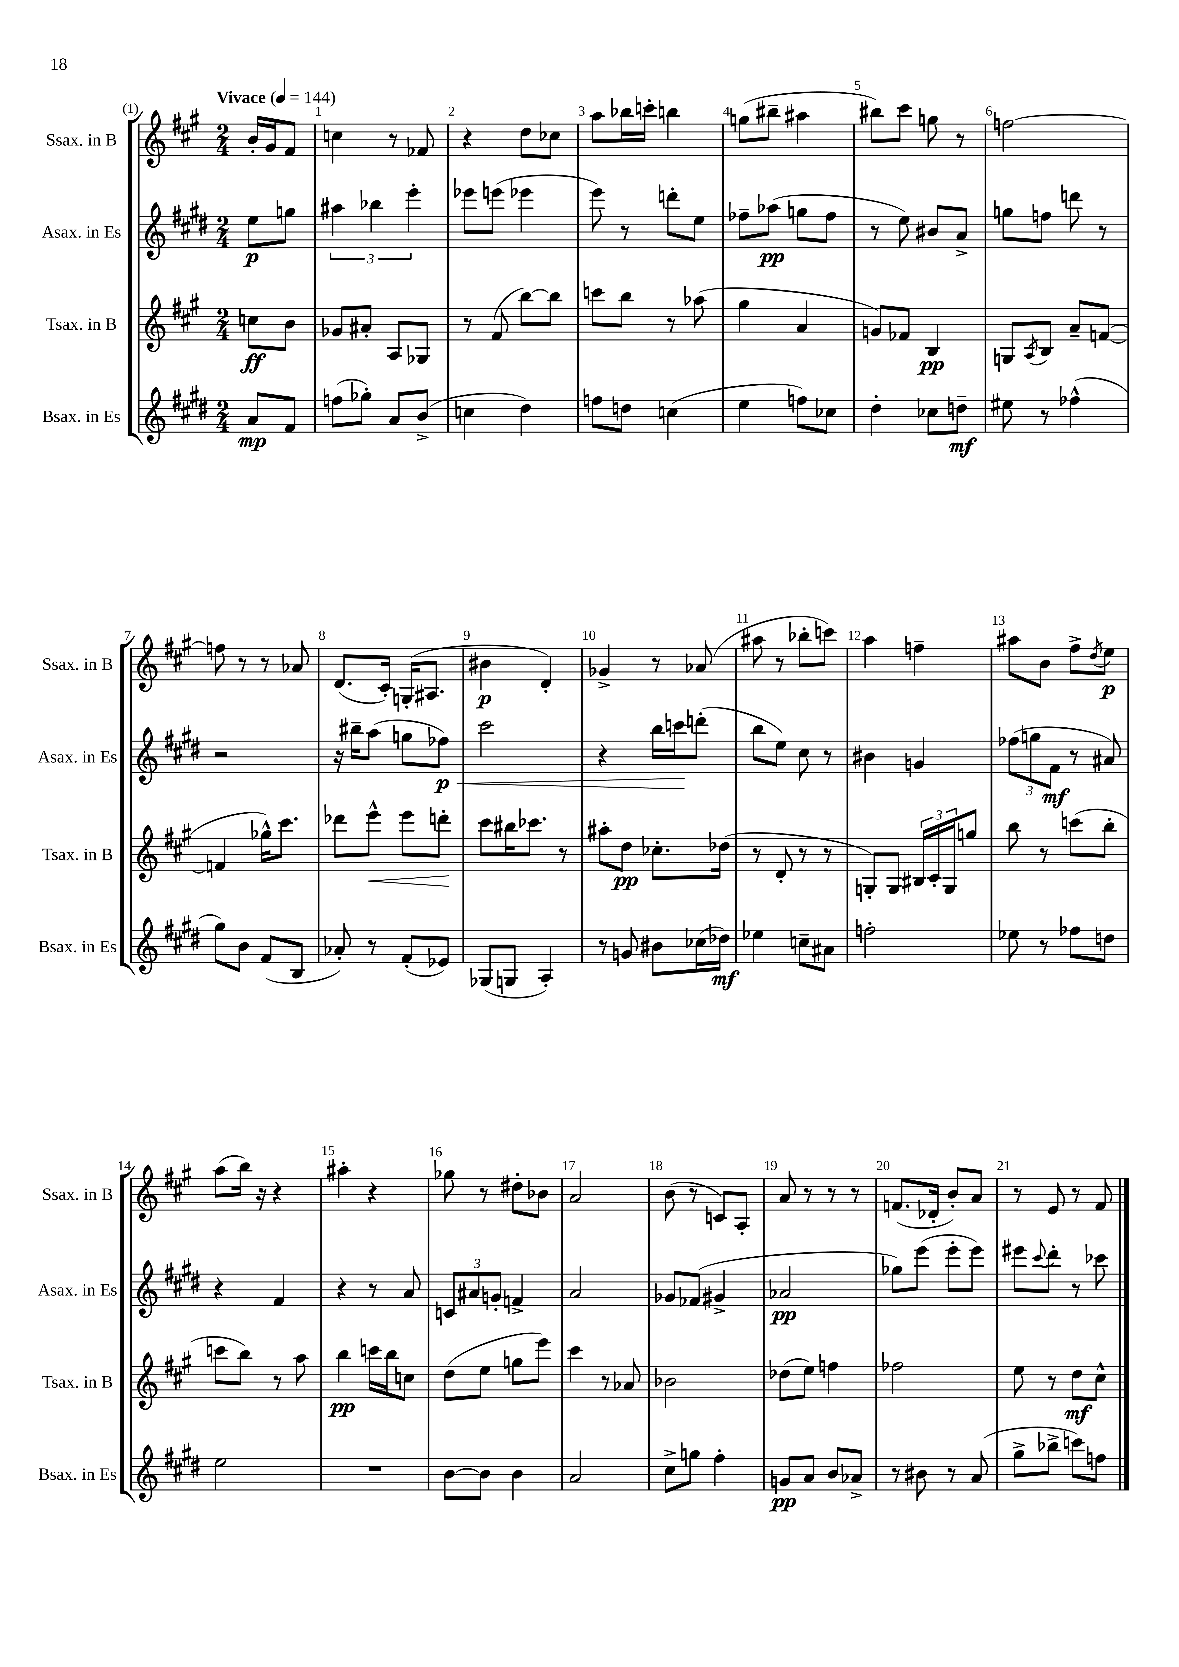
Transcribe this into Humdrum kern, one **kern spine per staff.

**kern	**dynam	**kern	**dynam	**kern	**dynam	**kern	**dynam
*part4	*part4	*part3	*part3	*part2	*part2	*part1	*part1
*staff4	*staff4	*staff3	*staff3	*staff2	*staff2	*staff1	*staff1
*I"Bsax. in Es	*	*I"Tsax. in B	*	*I"Asax. in Es	*	*I"Ssax. in B	*
*I'Bsax. in Es	*	*I'Tsax. in B	*	*I'Asax. in Es	*	*I'Ssax. in B	*
*clefG2	*	*clefG2	*	*clefG2	*	*clefG2	*
*k[f#c#g#d#]	*	*k[f#c#g#]	*	*k[f#c#g#d#]	*	*k[f#c#g#]	*
*M2/4	*	*M2/4	*	*M2/4	*	*M2/4	*
*MM144	*	*MM144	*	*MM144	*	*MM144	*
=	=	=	=	=	=	=	=
!	!	!	!	!	!	!LO:TX:a:B:t=Vivace	!
8a/L	mp	8ccn\L	ff	8ee\L	p	16b'/LL	.
.	.	.	.	.	.	16g#/J	.
8f#/J	.	8b\J	.	8ggn\J	.	8f#/J	.
=1	=1	=1	=1	=1	=1	=1	=1
(8ffn\L	.	8g-X/L	.	6aa#X\	.	4ccn\	.
8gg-X'\J)	.	8a#X'/J	.	.	.	.	.
.	.	.	.	6bb-X\	.	.	.
8a/L	.	8A/L	.	.	.	8r	.
.	.	.	.	6eee'\	.	.	.
(8b^/J	.	8G-X/J	.	.	.	8f-X/	.
=2	=2	=2	=2	=2	=2	=2	=2
4ccn\	.	8r	.	8eee-X\L	.	4r	.
.	.	(8f#/	.	(8eeen\J	.	.	.
4dd#\)	.	[8bb\L)	.	4eee-X\	.	8dd\L	.
.	.	8bb\J]	.	.	.	8cc-X\J	.
=3	=3	=3	=3	=3	=3	=3	=3
8ffn\L	.	8cccn\L	.	8eee\)	.	8aa\L	.
8ddn\J	.	8bb\J	.	8r	.	16bb-X\L	.
.	.	.	.	.	.	16cccn'\JJ	.
(4ccn\	.	8r	.	8dddn'\L	.	4bbn\	.
.	.	(8aa-X\	.	8ee\J	.	.	.
=4	=4	=4	=4	=4	=4	=4	=4
4ee\	.	4gg#\	.	8ff-X~\L	.	(8ggn\L	.
.	.	.	.	(8aa-X\J	pp	8bb#X~\J	.
8ffn\L)	.	4a/	.	8ggn\L	.	4aa#X\	.
8cc-X\J	.	.	.	8ff-\J	.	.	.
=5	=5	=5	=5	=5	=5	=5	=5
4dd#'\	.	8gn/L)	.	8r	.	8bb#X\L)	.
.	.	8f-X/J	.	8ee\)	.	8ccc#\J	.
8cc-X\L	.	4B/	pp	8b#X/L	.	8ggn\	.
8ddn~\J	mf	.	.	8a^/J	.	8r	.
=6	=6	=6	=6	=6	=6	=6	=6
8ee#X\	.	8Gn/L	.	8ggn\L	.	[2ffn\	.
.	.	8qA/	.	.	.	.	.
8r	.	8B/J	.	8ffn\J	.	.	.
(4ff-X^^\	.	8a~/L	.	8dddn\	.	.	.
.	.	([8fn/J	.	8r	.	.	.
!!LO:LB:g=z
=7	=7	=7	=7	=7	=7	=7	=7
8gg#\L)	.	4fn/]	.	2r	.	8ffn\]	.
8b\J	.	.	.	.	.	8r	.
(8f#/L	.	16gg-X^^\KL)	.	.	.	8r	.
.	.	8.ccc#\J	.	.	.	.	.
8B/J	.	.	.	.	.	8a-X/	.
=8	=8	=8	=8	=8	=8	=8	=8
8a-X'/)	.	8ddd-X\L	.	16r	.	(8.d/L	.
.	.	.	.	16bb#X~\KL	.	.	.
!	!	!	!LO:HP:b	!	!	!	!
8r	.	8eee^^\J	<	(8aa\J	.	.	.
.	.	.	.	.	.	16c#'/Jk)	.
(8f#'/L	.	8eee\L	.	8ggn\L	.	(16Gn'/KL	.
.	.	.	.	.	.	8.A#X/J	.
!	!	!	!	!	!LO:HP:b	!	!
8e-X/J)	.	8dddn'\J	.	8ff-X\J)	< p	.	.
.	.	.	[	.	.	.	.
=9	=9	=9	=9	=9	=9	=9	=9
(8G-X/L	.	8ccc#\L	.	2ccc#\	.	4b#X\	p
8Gn/J	.	16bb#X\K	.	.	.	.	.
.	.	8.ccc-X\J	.	.	.	.	.
4A'/)	.	.	.	.	.	4d'/)	.
.	.	8r	.	.	.	.	.
=10	=10	=10	=10	=10	=10	=10	=10
8r	.	8aa#X'\L	.	4r	.	4g-X^/	.
8gn/	.	8dd\J	pp	.	.	.	.
8b#X\L	.	8.cc-X'\L	.	16bb\LL	.	8r	.
.	.	.	.	16cccn\J	.	.	.
(16cc-X\L	.	.	.	(8dddn'\J	[	(8a-X/	.
16dd-X\JJ)	mf	(16dd-X\Jk	.	.	.	.	.
=11	=11	=11	=11	=11	=11	=11	=11
4ee-X\	.	8r	.	8bb\L	.	8aa#X\	.
.	.	8d'/	.	8ee\J)	.	8r	.
8ccn~\L	.	8r	.	8cc#\	.	8bb-X'\L	.
8a#X\J	.	8r	.	8r	.	8cccn\J)	.
=12	=12	=12	=12	=12	=12	=12	=12
2ffn'\	.	8Gn'/L)	.	4b#X\	.	4aa\	.
.	.	8G/J	.	.	.	.	.
.	.	24B#X/LL	.	4gn/	.	4ffn~\	.
.	.	24c#'/	.	.	.	.	.
.	.	24G/J	.	.	.	.	.
.	.	8ggn/J	.	.	.	.	.
=13	=13	=13	=13	=13	=13	=13	=13
8ee-X\	.	8bb\	.	(12ff-X\L	.	8aa#X\L	.
.	.	.	.	12ggn\	.	.	.
8r	.	8r	.	.	.	8b\J	.
.	.	.	.	12f#\J	mf	.	.
8ff-X\L	.	(8cccn\L	.	8r	.	8ff#^\L	.
.	.	.	.	.	.	8qdd/	.
8ddn\J	.	8bb'\J	.	8a#X/)	.	8ee\J	p
!!LO:LB:g=z
=14	=14	=14	=14	=14	=14	=14	=14
2ee\	.	8cccn\L	.	4r	.	(8aa\L	.
.	.	8bb\J)	.	.	.	16bb\Jk)	.
.	.	.	.	.	.	16r	.
.	.	8r	.	4f#/	.	4r	.
.	.	8aa\	.	.	.	.	.
=15	=15	=15	=15	=15	=15	=15	=15
2r	.	4bb\	pp	4r	.	4aa#X'\	.
.	.	16cccn\LL	.	8r	.	4r	.
.	.	16bb\J	.	.	.	.	.
.	.	8ccn\J	.	8a/	.	.	.
=16	=16	=16	=16	=16	=16	=16	=16
[8b\L	.	(8dd\L	.	12cn/L	.	8gg-X\	.
.	.	.	.	12a#X/	.	.	.
8b\J]	.	8ee\J	.	.	.	8r	.
.	.	.	.	12gn'/J	.	.	.
4b\	.	8ggn\L	.	4fn^/	.	8dd#X'\L	.
.	.	8eee\J)	.	.	.	8b-X\J	.
=17	=17	=17	=17	=17	=17	=17	=17
2a/	.	4ccc#\	.	2a/	.	2a/	.
.	.	8r	.	.	.	.	.
.	.	8a-X/	.	.	.	.	.
=18	=18	=18	=18	=18	=18	=18	=18
8cc#^\L	.	2b-X\	.	8g-X/L	.	(8b\	.
8ggn\J	.	.	.	(8f-X/J	.	8r	.
4ff#'\	.	.	.	4g#X^/	.	8cn/L)	.
.	.	.	.	.	.	8A'/J	.
=19	=19	=19	=19	=19	=19	=19	=19
8gn/L	pp	(8dd-X\L	.	2a-X/	pp	8a/	.
8a/J	.	8ee\J)	.	.	.	8r	.
8b/L	.	4ffn\	.	.	.	8r	.
8a-X^/J	.	.	.	.	.	8r	.
=20	=20	=20	=20	=20	=20	=20	=20
8r	.	2ff-X\	.	8gg-X\L)	.	(8.fn/L	.
8b#X\	.	.	.	(8eee\J	.	.	.
.	.	.	.	.	.	16d-X'/Jk	.
8r	.	.	.	8eee'\L	.	8b'/L)	.
(8a/	.	.	.	8eee\J)	.	8a/J	.
=21	=21	=21	=21	=21	=21	=21	=21
8gg#^\L	.	8ee\	.	8eee#X\L	.	8r	.
.	.	.	.	8qqccc#/	.	.	.
8bb-X^\J	.	8r	.	8ddd#'\J	.	8e/	.
8cccn\L)	.	8dd\L	mf	8r	.	8r	.
8ffn\J	.	8cc#^^\J	.	8ccc-X\	.	8f#/	.
==	==	==	==	==	==	==	==
*-	*-	*-	*-	*-	*-	*-	*-
